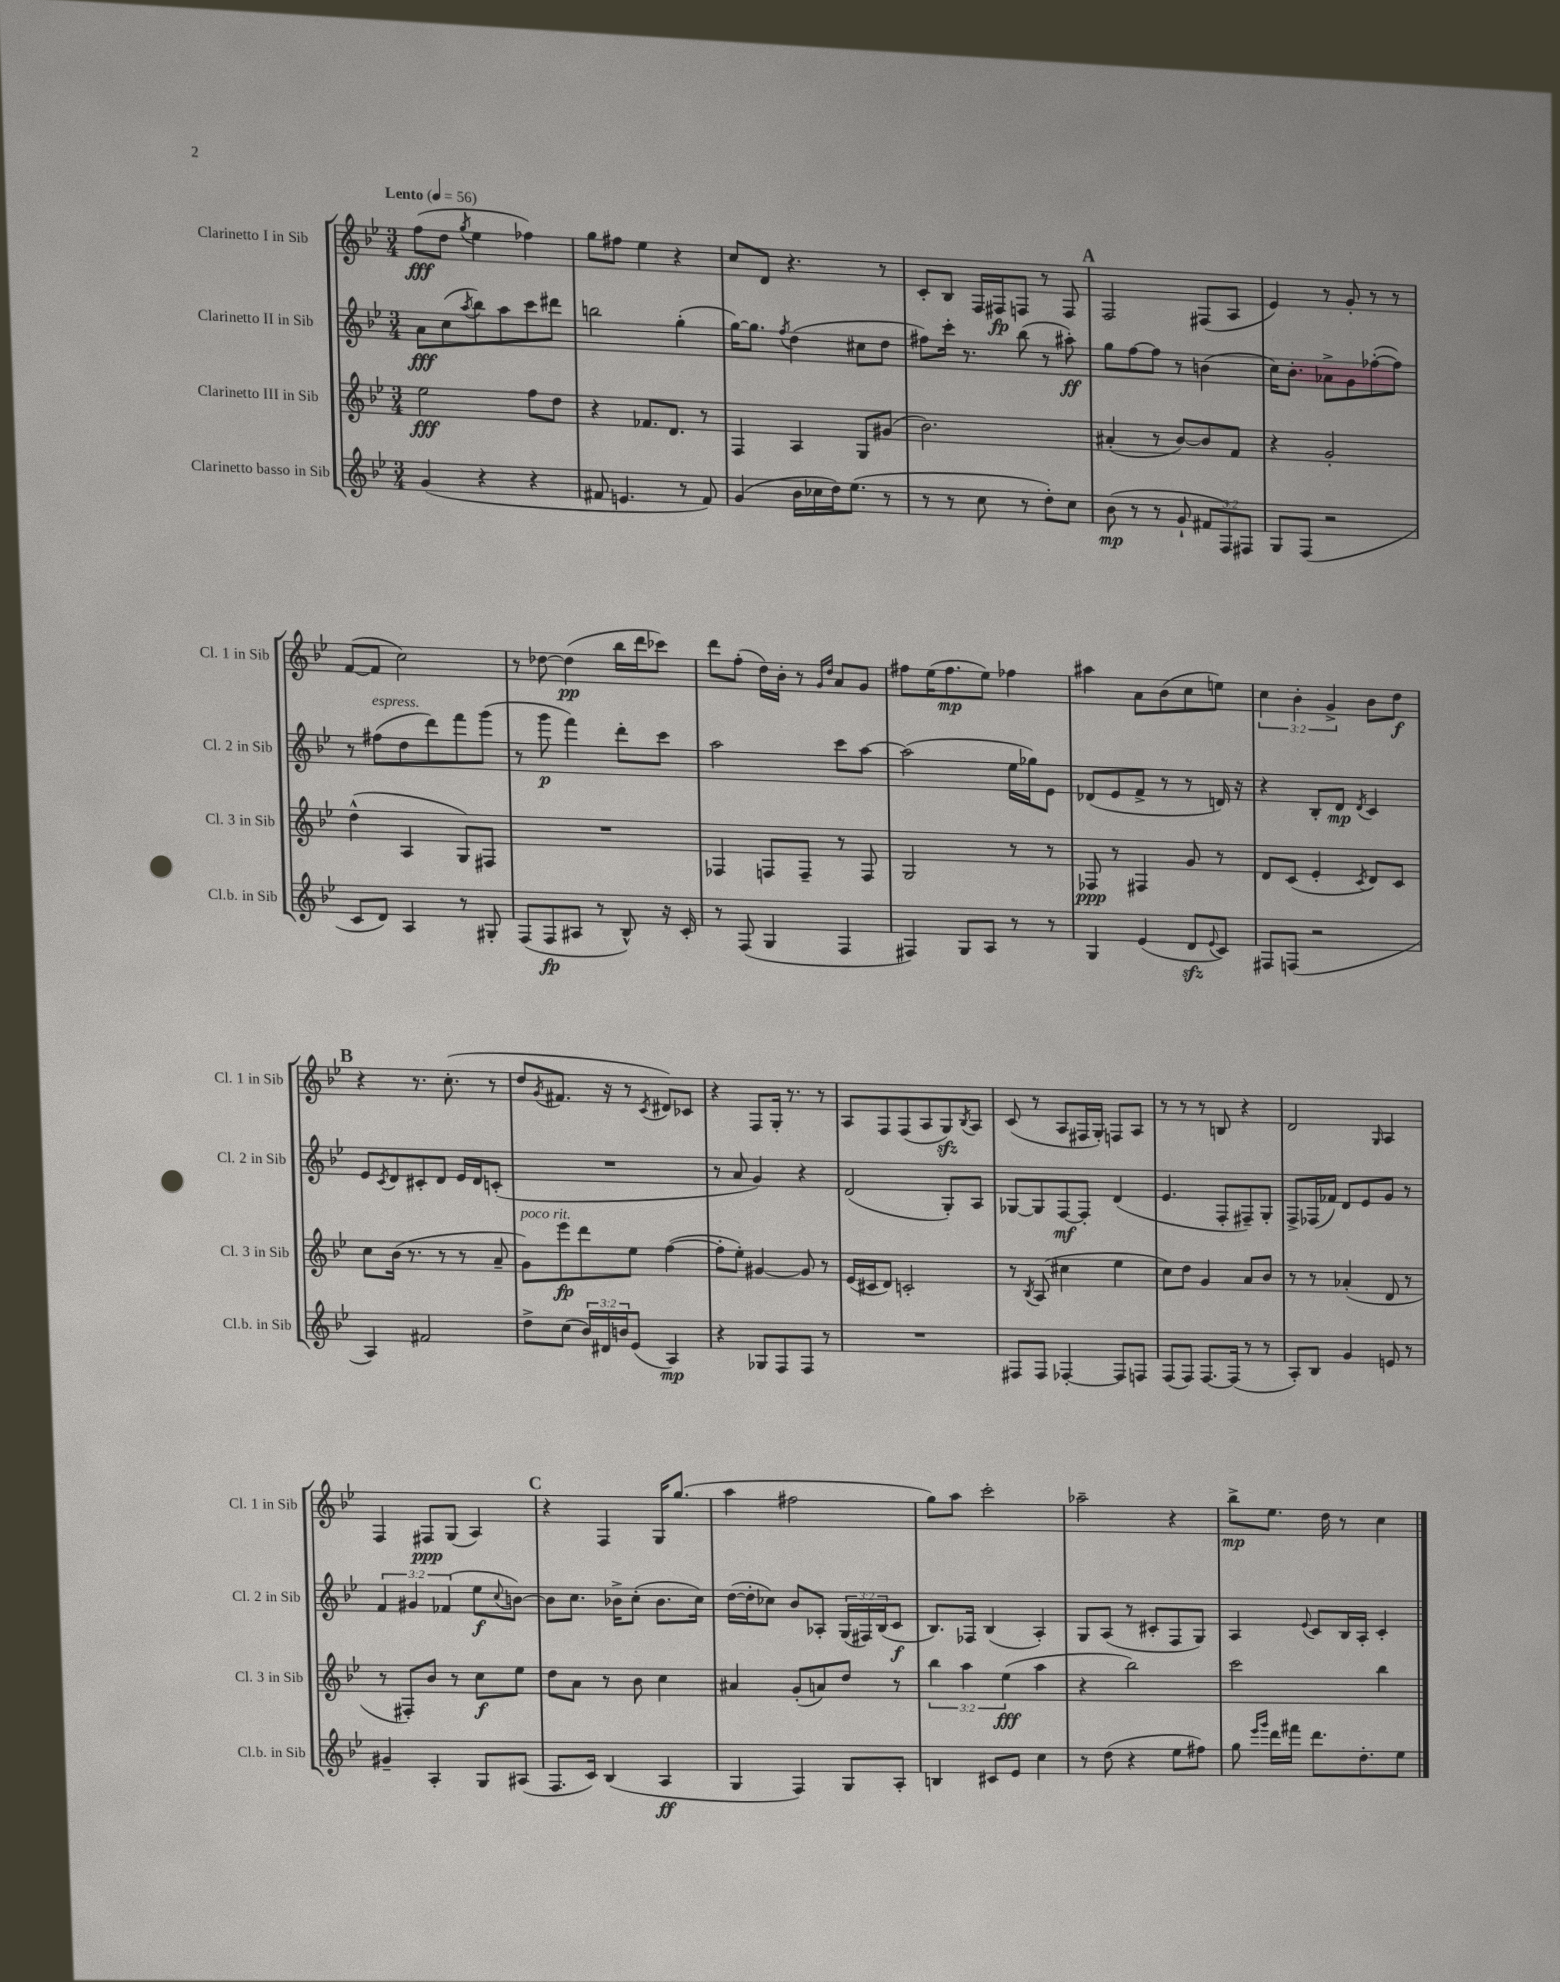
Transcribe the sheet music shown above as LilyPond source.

<<
\new StaffGroup <<
\new Staff = "s0" \with { instrumentName = "Clarinetto I in Sib" shortInstrumentName = "Cl. 1 in Sib" } {
    \clef treble \key bes \major \numericTimeSignature \time 3/4 \override Staff.TupletNumber.text = #tuplet-number::calc-fraction-text \tempo "Lento" 4 = 56
    f''8\fff( d''8 \acciaccatura { g''8 } ees''4 fes''4) |
    g''8 fis''8 ees''4 r4 |
    c''8 d'8 r4. r8 |
    c'8-. bes8 f16 fis16\fp f8 r8 f8 |
    \mark \markup { \bold "A" } f2 fis8( a8 |
    ees'4) r8 g'8-. r8 r8 |
    f'8~( f'8 c''2) |
    r8 des''8~ des''4\pp( bes''16 d'''16 ces'''8) |
    d'''8 f''8-.( d''16) bes'16-. r8 \grace { g'16 d''16 } a'8 g'8 |
    fis''8 ees''16( fis''8.\mp ees''8) fes''4 |
    ais''4 a'8 bes'8( c''8 e''8) |
    \tuplet 3/2 { c''4 bes'4-. g'4-> } bes'8 d''8\f |
    \mark \markup { \bold "B" } r4 r8. c''8.-.( r8 |
    d''8 \acciaccatura { g'8 } fis'8. r16 r8 \acciaccatura { c'8 } dis'8) ces'8 |
    r4 f8 g16-. r8. r8 |
    a8 f8 f8( a8 g8\sfz) \acciaccatura { bes8 } a8 |
    c'8( r8 a8 fis16 g16-.) f8 a8 |
    r8 r8 r8 b8 r4 |
    d'2 \grace { g16 } a4 |
    f4 fis8\ppp g8( a4) |
    \mark \markup { \bold "C" } r4 f4 g16 g''8.( |
    a''4 fis''2 |
    g''8) a''8 c'''2-. |
    aes''2-- r4 |
    bes''8->\mp ees''8. d''16 r8 c''4 \bar "|." |
}
\new Staff = "s1" \with { instrumentName = "Clarinetto II in Sib" shortInstrumentName = "Cl. 2 in Sib" } {
    \clef treble \key bes \major \numericTimeSignature \time 3/4 \override Staff.TupletNumber.text = #tuplet-number::calc-fraction-text
    a'8\fff c''8( \acciaccatura { a''8 } bes''8) a''8 c'''8 dis'''8 |
    b''2 g''4-.( |
    g''16~) g''8. \acciaccatura { f''8 } d''4( cis''8 d''8 |
    fis''8) c'''16-. r8. bes''8( r8 ais''8-.\ff) |
    \mark \markup { \bold "A" } g''8 f''8~ f''8 r8 b'4( |
    c''16) bes'8.-. aes'8-> g'8 fes''8~-.( fes''8) |
    r8 fis''8^\markup { \italic "espress." }( d''8 d'''8) f'''8 g'''8( |
    r8 g'''8\p f'''4) d'''8-. c'''8 |
    a''2 c'''8 a''8~ |
    a''2( ees''16 ges''16) ees'8 |
    des'8( ees'8 f'8-> r8 r8 d'16) r16 |
    r4 bes8-. d'8\mp \acciaccatura { d'8 } c'4 |
    \mark \markup { \bold "B" } ees'8 \acciaccatura { c'8 } d'8 cis'8-. d'8 ees'16 d'16 c'8-.( |
    R2. |
    r8 a'8 g'4) r4 |
    d'2( g8-.) a8 |
    ges8~ ges8 f8~\mf f8-. d'4( |
    ees'4. f8-. fis8--) g8-. |
    f8-> fes16( fes'16) d'8 ees'8 g'8 r8 |
    \tuplet 3/2 { f'4 gis'4 fes'4( } ees''8\f \appoggiatura { c''8 } b'8~) |
    \mark \markup { \bold "C" } b'8 c''8. bes'16-> c''8-.( bes'8. c''16) |
    d''16~( d''16-. ces''8) bes'8 aes8-. \tuplet 3/2 { g16( fis16) bes16( } c'8\f |
    bes8.) fes16 bes4( a4-.) |
    g8 a8( r8 cis'8-. f8 g8) |
    a4 \appoggiatura { ees'8 } c'8 bes16 a16-. c'4-. \bar "|." |
}
\new Staff = "s2" \with { instrumentName = "Clarinetto III in Sib" shortInstrumentName = "Cl. 3 in Sib" } {
    \clef treble \key bes \major \numericTimeSignature \time 3/4 \override Staff.TupletNumber.text = #tuplet-number::calc-fraction-text
    ees''2\fff f''8 d''8 |
    r4 fes'8. d'8. r8 |
    f4 a4 g8 gis'8( |
    bes'2.) |
    \mark \markup { \bold "A" } ais'4-.( r8 bes'8~) bes'8 f'8 |
    r4 g'2-. |
    d''4-^( a4 g8) fis8 |
    R2. |
    fes4 f8 f8-- r8 f8 |
    g2 r8 r8 |
    fes8\ppp r8 fis4 g'8 r8 |
    d'8 c'8( ees'4-. \acciaccatura { c'8 } d'8) c'8 |
    \mark \markup { \bold "B" } c''8 bes'16( r8. r8 r8 a'8-- |
    g'8^\markup { \italic "poco rit." }) ees'''8\fp d'''8 ees''8 f''4~( |
    f''8-. ees''8-.) gis'4~ gis'8 r8 |
    ees'16( cis'16 d'8) c'2-. |
    r8 \acciaccatura { bes8 } a8( cis''4 ees''4 |
    c''8) d''8 g'4 a'8 bes'8 |
    r8 r8 aes'4-.( d'8 r8 |
    r8 fis8-.) bes'8 r8 c''8\f ees''8 |
    \mark \markup { \bold "C" } d''8 a'8 r8 bes'8 c''4 |
    ais'4 g'8-.( a'8) d''8 r8 |
    \tuplet 3/2 { bes''4 a''4 ees''4\fff( } a''4 |
    r4 bes''2) |
    c'''2 bes''4 \bar "|." |
}
\new Staff = "s3" \with { instrumentName = "Clarinetto basso in Sib" shortInstrumentName = "Cl.b. in Sib" } {
    \clef treble \key bes \major \numericTimeSignature \time 3/4 \override Staff.TupletNumber.text = #tuplet-number::calc-fraction-text
    g'4( r4 r4 |
    fis'8 e'4. r8 fis'8) |
    g'4( bes'16 ces''16 d''16) ees''8.( r8 |
    r8 r8 c''8 r8 d''8-.) c''8 |
    \mark \markup { \bold "A" } bes'8\mp( r8 r8 g'8-! \tuplet 3/2 { fis'8 f8) fis8 } |
    g8 f8( r2 |
    c'8 d'8) a4 r8 gis8-. |
    f8( f8\fp ais8 r8 bes8-^) r16 c'16-. |
    r8 f8( g4 f4 |
    fis4) g8 a8 r8 r8 |
    g4 ees'4( d'8\sfz \appoggiatura { ees'8 } c'8) |
    fis8 f8( r2 |
    \mark \markup { \bold "B" } a4) fis'2 |
    d''8-> c''8( \tuplet 3/2 { bes'16) dis'16 b'16 } ees'8( a4\mp) |
    r4 ges8 f8 f8 r8 |
    R2. |
    fis8 fis8 fes4~-. fes8 f8 |
    f8( f8) f8.~ f16( r8 r8 |
    a8-.) bes8 g'4 e'8 r8 |
    gis'4-- a4-. g8 ais8( |
    \mark \markup { \bold "C" } f8. c'16) bes4( a4\ff |
    g4 f4) g8 a8-. |
    b4 cis'8 ees'8 c''4 |
    r8 d''8( r4 ees''8 fis''8) |
    g''8 \grace { ees'''16 g'''16 } d'''16 fis'''16 d'''8. d''8.-. ees''8 \bar "|." |
}
>>
>>
\layout { \context { \Score \remove "Bar_number_engraver" } }
